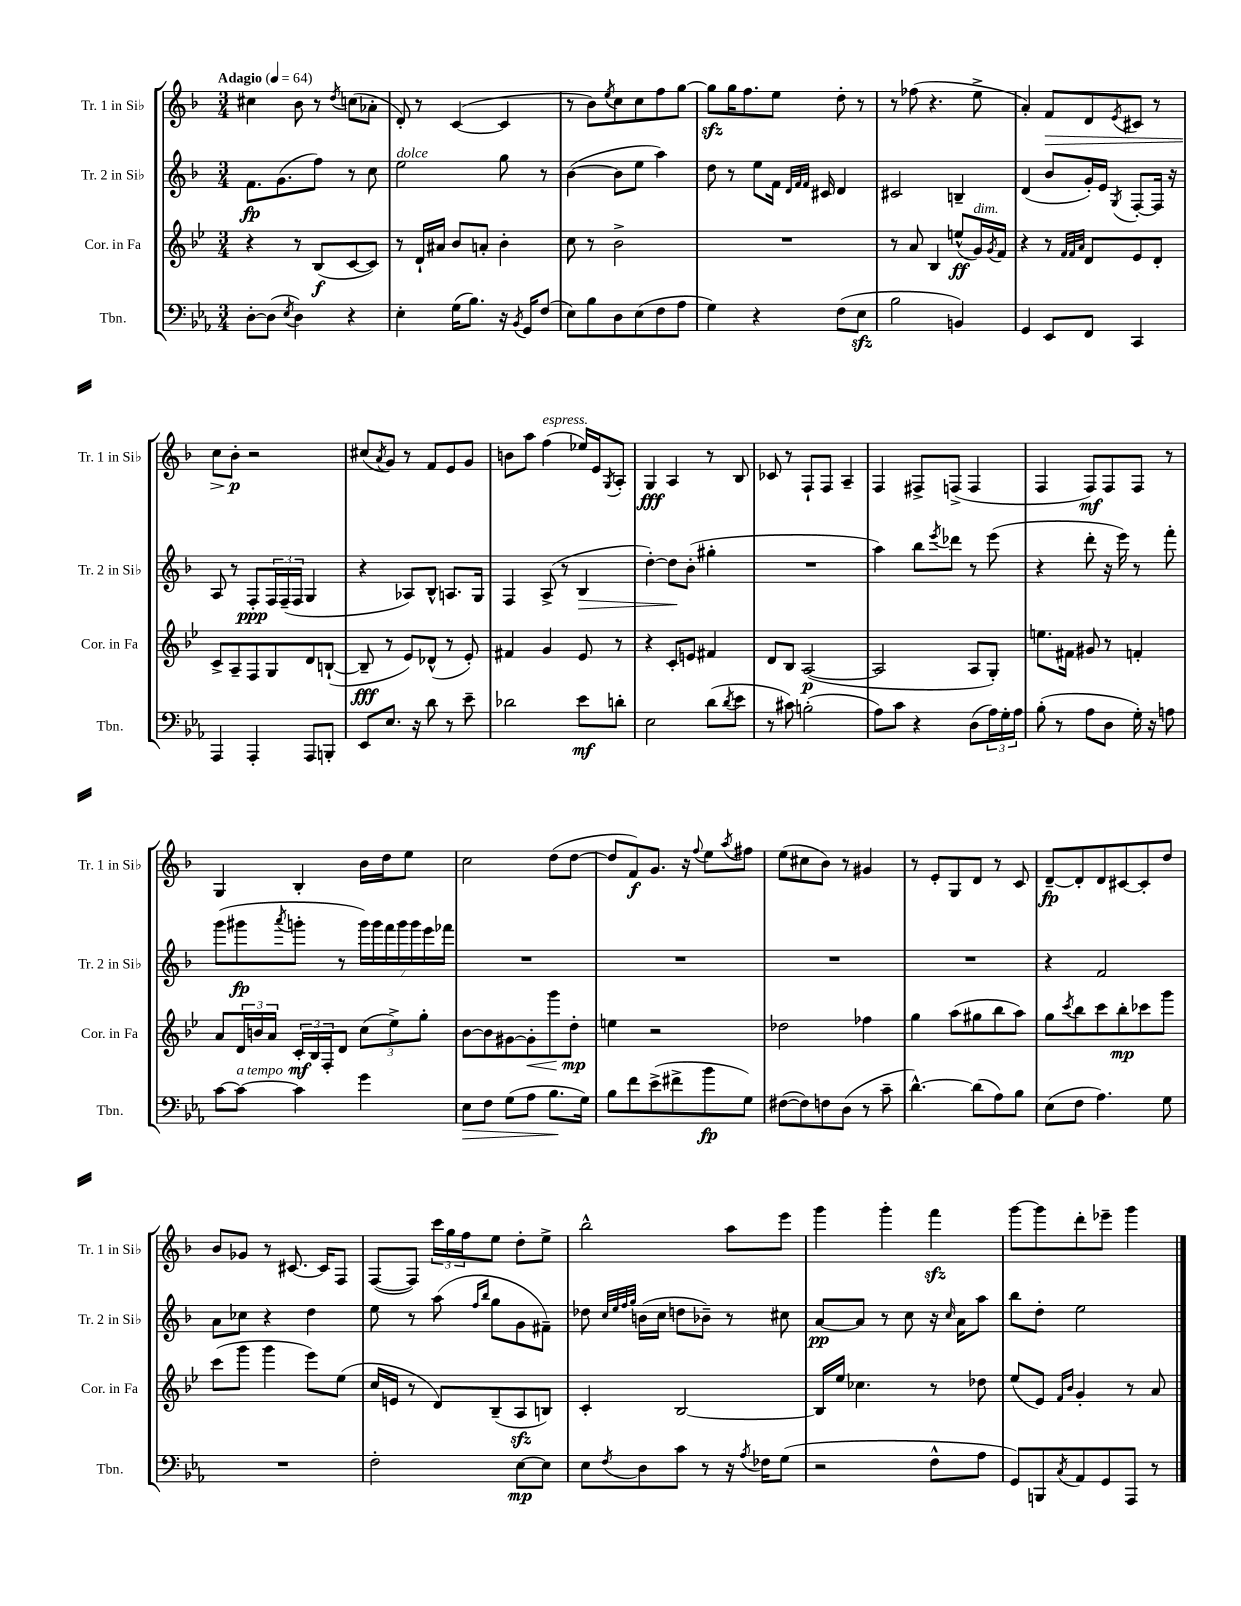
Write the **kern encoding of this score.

**kern	**kern	**kern	**kern
*staff4	*staff3	*staff2	*staff1
*clefF4	*clefG2	*clefG2	*clefG2
*k[b-e-a-]	*k[b-e-]	*k[b-]	*k[b-]
*M3/4	*M3/4	*M3/4	*M3/4
*MM64	*MM64	*MM64	*MM64
[8D'\L	4r	8.f\L	4cc#\
(8D\]J	.	.	.
.	.	(8.g\	.
8qE-/	.	.	.
4D\)	8r	.	8b-\
.	(8B-/L	8ff\J)	8r
.	.	.	8qdd/
4r	[8c/	8r	(8cc\L
.	8c/]J)	8cc\	8a-'\J
=	=	=	=
4E-'\	8r	2ee\	8d'/)
.	16d`/LL	.	8r
.	16a#/JJ	.	.
(16G\LK	8b-/L	.	([4c/
8.B-\J)	.	.	.
.	8a'/J	.	.
16r	4b-'\	8gg\	4c/]
8qBB-/	.	.	.
16GG/LK	.	.	.
(8F/J	.	8r	.
=	=	=	=
8E-\L)	8cc\	([4b-\	8r
8B-\	8r	.	8b-\L)
.	.	.	8qee/
8D\	2b-^\	8b-\]L	8cc\
(8E-\	.	8ee\J	8cc\
8F\	.	4aa\)	8ff\
8A-\J	.	.	[8gg\J
=	=	=	=
4G\)	2.r	8dd\	8gg\]L
.	.	8r	16gg\K
.	.	.	8.ff\
4r	.	8ee\L	.
.	.	16f\Jk	8ee\J
.	.	32qqd/LLL	.
.	.	32qqf/	.
.	.	32qqf/JJJ	.
.	.	16c#/	.
(8F\L	.	4d/	8dd'\
8E-\J	.	.	8r
=	=	=	=
2B-\	8r	2c#/	8r
.	8a/	.	(8ff-\
.	4B-/	.	4.r
4BB/)	(8ee^^/L	4B~/	.
.	16g/L)	.	8ee^\
.	8qg/	.	.
.	16f/JJ	.	.
=	=	=	=
4GG/	4r	(4d/	4a'/)
8EE-/L	8r	8b-/L	8f/L
.	32qqf/LLL	.	.
.	32qqf/	.	.
.	32qqa/JJJ	.	.
8FF/J	8d/L	16g'/L)	8d/
.	.	16e/JJ	.
.	.	8qG/	8qe/
4CC/	8e-/	[8F'/L	8c#/J
.	8d'/J	16F/]Jk	8r
.	.	16r	.
=	=	=	=
4AAA-/	8c^/L	8A/	8cc\L
.	8A~/	8r	8b-'\J
4AAA-'/	8F/	8F'/L	2r
.	8G/	24F/L	.
.	.	(24F~/	.
.	.	24F/JJ	.
8AAA-/L	8d/	4G/	.
8BBB'/J	([8B`/J	.	.
=	=	=	=
8EE-/L	8B~/]	4r	(8cc#/L
.	.	.	8qa/
8.E-/J	8r	.	8g/J)
.	8e-/L)	8A-/L)	8r
16r	.	.	.
8d\	(8d-^^/J	8B-^^/J	8f/L
8r	8r	8.A/L	8e/
8e-~\	8e-'/)	.	8g/J
.	.	16G/Jk	.
=	=	=	=
2d-\	4f#/	4F/	8b\L
.	.	.	8aa\J
.	4g/	(8A^/	(4ff\
.	.	8r	.
8e-\L	8e-/	4B-/	16ee-/LL)
.	.	.	16e/J
.	.	.	8qG/
8d'\J	8r	.	8A'/J
=	=	=	=
2E-\	4r	[4dd'\)	4G/
.	8c'/L	8dd\]L	4A/
.	8e/J	(8b-'\J	.
(8d\L	4f#/	4gg#'\	8r
8qd/	.	.	.
8e-\J	.	.	8B-/
=	=	=	=
8r	8d/L	2.r	8c-/
8c#\)	8B-/J	.	8r
(2B'\	([2A/	.	8F`/L
.	.	.	8F/J
.	.	.	4A~/
=	=	=	=
8A-\L)	2A/]	4aa\)	4F/
8c\J	.	.	.
4r	.	8bb-\L	8F#^/L
.	.	8qeee/	.
.	.	8ddd-\J	(8F^/J
(8D\L	8A/L	8r	4F/
24A-\L)	8G'/J)	(8eee\	.
24G'\	.	.	.
24A-\JJ	.	.	.
=	=	=	=
(8B-'\	8.ee\L	4r	4F/
8r	.	.	.
.	16f#\Jk	.	.
8A-\L	8g#/	8ddd'\	8F/L)
8D\J	8r	16r	8F/
.	.	16eee\)	.
16G'\)	4f'/	8r	8F/J
16r	.	.	.
8A\	.	8fff'\	8r
=	=	=	=
[8c\L	8a/L	(8ggg\L	4G/
8c\_J	24d/L	8ggg#\	.
.	24b/	.	.
.	24a/JJ	.	.
.	.	8qaaa/	.
4c\]	24c'/LL	8ggg'\J	4B-'/
.	24B-/	.	.
.	24F'/J	.	.
.	8d/J	8r	.
4g\	(12cc\L	28ggg\LL)	16b-\LL
.	.	28ggg\	.
.	.	.	16dd\J
.	.	28fff\	.
.	12ee-^\)	.	.
.	.	28ggg\	.
.	.	.	8ee\J
.	.	28ggg\	.
.	12gg'\J	.	.
.	.	28eee\	.
.	.	28fff-\JJ	.
=	=	=	=
8E-\L	[8b-\L	2.r	2cc\
8F\J	8b-\]	.	.
(8G\L	[8g#\	.	.
8A-\J	8g#'\]	.	.
8.B-\L	8ggg\	.	(8dd\L
.	8dd'\J	.	[8dd\J
16G\Jk)	.	.	.
=	=	=	=
8B-\L	4ee\	2.r	8dd/]L
8f\	.	.	8f/)
(8e-^\	2r	.	8.g/J
8f#^\	.	.	.
.	.	.	16r
.	.	.	8qqff/
8b-\	.	.	8ee\L
.	.	.	8qaa/
8G\J)	.	.	8ff#\J
=	=	=	=
([8F#\L	2dd-\	2.r	(8ee\L
8F#\])	.	.	8cc#\
8F\	.	.	8b-\J)
(8D\J	.	.	8r
8r	4ff-\	.	4g#/
8c~\	.	.	.
=	=	=	=
[4.d^^\)	4gg\	2.r	8r
.	.	.	8e'/L
.	(8aa\L	.	8G/
(8d\]L	8gg#\	.	8d/J
8A-\)	8bb-\	.	8r
8B-\J	8aa\J)	.	8c/
=	=	=	=
(8E-\L	8gg\L	4r	[8d~/L
.	8qccc/	.	.
8F\J	8bb-\	.	8d'/]
4.A-\)	8ccc\	2f/	8d/
.	8bb-'\	.	[8c#/
.	8ccc-\	.	8c#'/]
8G\	8ggg\J	.	8dd/J
=	=	=	=
2.r	(8ccc\L	8a\L	8b-/L
.	8ggg\J	8cc-\J	8g-/J
.	4ggg\	4r	8r
.	.	.	[8.c#/
.	8eee-\L)	4dd\	.
.	.	.	16c#/]LK
.	(8ee-\J	.	8F/J
=	=	=	=
2F'\	16cc/LL	8ee\	([8F/L
.	16e/JJ	.	.
.	8r	8r	8F/]J)
.	8d/L)	(8aa\	24ccc\LL
.	.	.	24gg\
.	.	.	24ff\J
.	.	16qqff/LL	.
.	.	16qqbb-/JJ	.
.	(8B-~/	8gg\L	8ee\J
[8E-\L	8A/	8g\	8dd'\L
8E-\]J	8B/J)	8f#~\J)	8ee^\J
=	=	=	=
8E-\L	4c'/	8dd-\	2bb-^^\
.	.	32qqcc/LLL	.
.	.	32qqee/	.
.	.	32qqff/	.
8qF/	.	32qqgg/JJJ	.
8D\	.	(16b\LL	.
.	.	16cc\JJ	.
8c\J	[2B-/	8dd\L	.
8r	.	8b-~\J)	.
16r	.	8r	8aa\L
8qA-/	.	.	.
16F-\LK	.	.	.
(8G\J	.	8cc#\	8eee\J
=	=	=	=
2r	16B-/]LL	[8a/L	4ggg\
.	16ee-/JJ	.	.
.	4.cc-\	8a/]J	.
.	.	8r	4ggg'\
.	.	8cc\	.
8F^^\L	8r	16r	4fff\
.	.	16qqcc/	.
.	.	16a\LK	.
8A-\J	8dd-\	8aa\J	.
=	=	=	=
8GG/L)	(8ee-/L	8bb-\L	[8ggg\L
8BBB/	8e-/J)	8dd'\J	8ggg\]
.	16qqf/LL	.	.
8qC/	16qqb-/JJ	.	.
8AA-/	4g'/	2ee\	8ddd'\
8GG/	.	.	8eee-~\J
8AAA-/J	8r	.	4ggg\
8r	8a/	.	.
==	==	==	==
*-	*-	*-	*-
